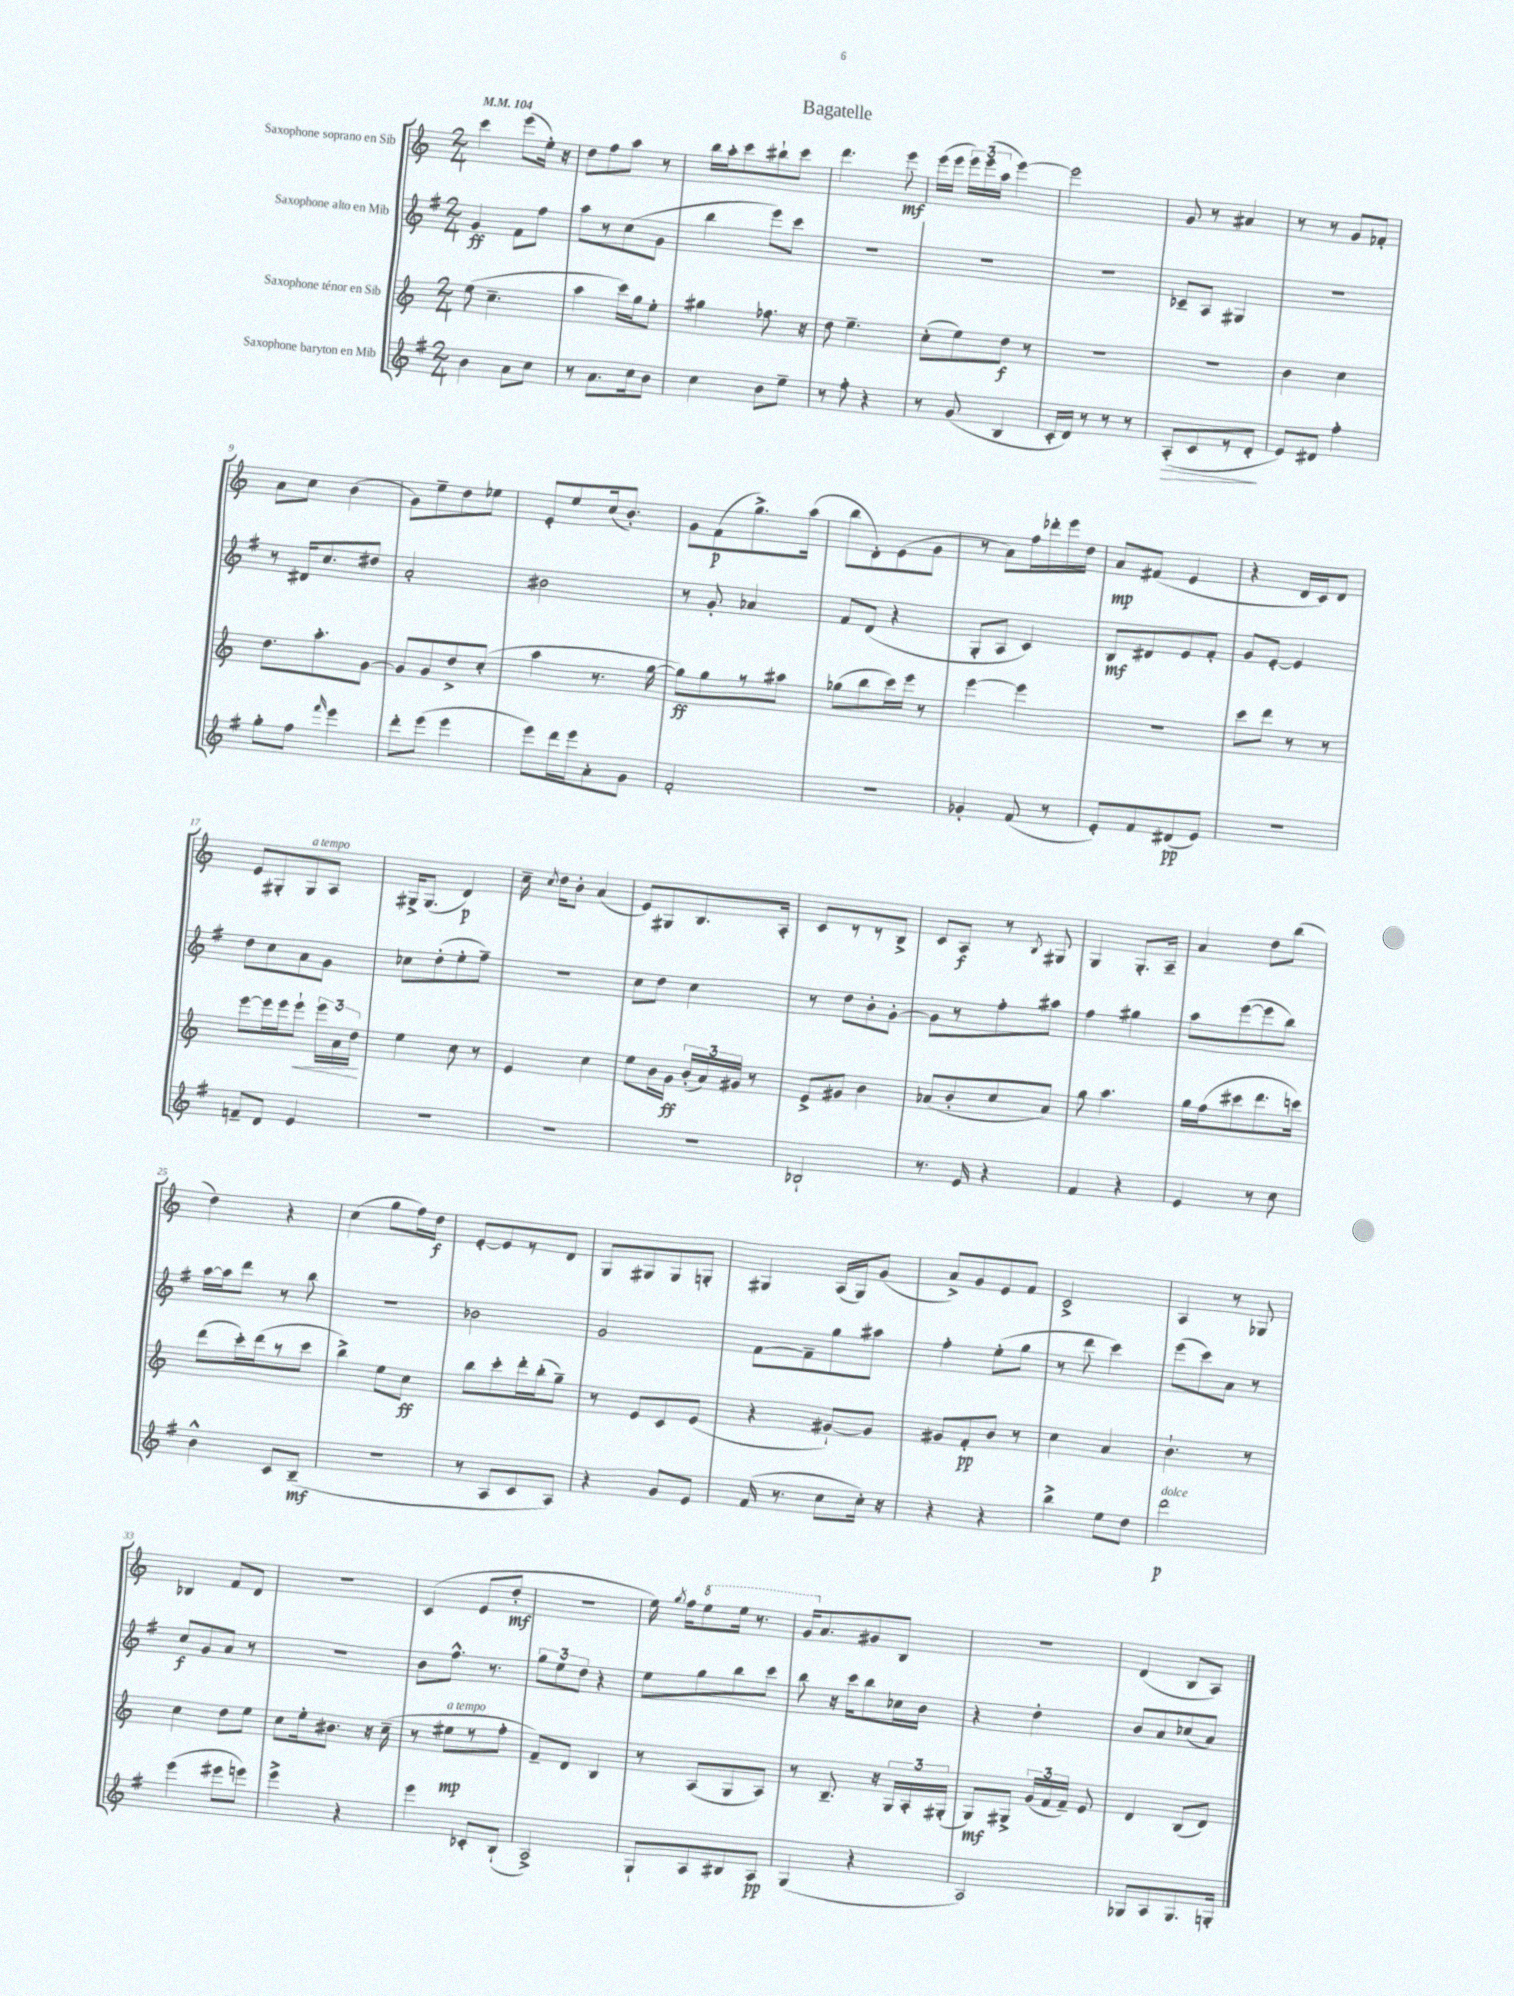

**kern	**kern	**kern	**kern
*staff4	*staff3	*staff2	*staff1
*clefG2	*clefG2	*clefG2	*clefG2
*k[f#]	*k[]	*k[f#]	*k[]
*M2/4	*M2/4	*M2/4	*M2/4
*MM104	*MM104	*MM104	*MM104
4b	(8ee	4g	4ccc
.	4.cc~	.	.
8a	.	8f#	(8eee
8cc	.	8ff#	16ee')
.	.	.	16r
=	=	=	=
8r	4aa	8aa	8dd
8.a	.	8r	8ff
.	16ccc)	(8cc	8aa
16cc	16gg	.	.
8b	8ee'	8g	8r
=	=	=	=
4cc	4gg#	4bb	16bb
.	.	.	16aa'
.	.	.	8ccc
8b	8.ff-	8eee)	8bb#`
8ee~	.	8ccc	8ccc
.	16r	.	.
=	=	=	=
8r	8dd	2r	4.ddd
8ff#'	4.ee~	.	.
4r	.	.	.
.	.	.	8eee
=	=	=	=
8r	(8cc'	2r	(16eee
.	.	.	16eee
(8g	8ee)	.	24eee)
.	.	.	(24eee
.	.	.	24aa
4B	8dd	.	[4eee)
.	8r	.	.
=	=	=	=
16c'	2r	2r	2eee]
16d)	.	.	.
8r	.	.	.
8r	.	.	.
8r	.	.	.
=	=	=	=
(8A'	2r	8c-~	8g
8c	.	8A	8r
8r	.	4G#	4a#
8d'	.	.	.
=	=	=	=
8e)	4b	2r	8r
8d#	.	.	8r
4ff#'	4cc	.	8g
.	.	.	8f-'
=	=	=	=
8gg'	8.dd	8r	8a
8ff#	.	16d#	8cc
.	8.aa'	8.cc	.
16qqfff#	.	.	.
4eee	.	.	(4b
.	[8g	8dd#	.
=	=	=	=
8ddd'	8g]	2a'	8g)
(8eee	8g	.	8ee~
4eee	8dd^	.	8dd
.	(8cc'	.	8ee-
=	=	=	=
8eee)	4aa	2b#	8e'
16ddd	.	.	8ee
16eee	.	.	.
8a'	8.r	.	(16cc
.	.	.	8.b')
8g	.	.	.
.	[16gg	.	.
=	=	=	=
2f#'	8gg])	8r	8g
.	8gg	8g'	(8f
.	8r	4a-	8.gg^)
.	8aa#	.	.
.	.	.	(16aa
=	=	=	=
2r	(8gg-	8f#	8bb
.	8bb	(8d	8d')
.	16ccc)	4r	(8e
.	16eee	.	.
.	8r	.	8g
=	=	=	=
4g-'	[4eee	8G'	8r
.	.	8A	8a)
(8f#	4eee]	4c)	16ff
.	.	.	16ddd-'
8r	.	.	16eee
.	.	.	16dd
=	=	=	=
8e')	2r	8B	8a
8f#	.	8d#	(8f#
(8d#	.	8e	4e
8e)	.	8f#'	.
=	=	=	=
2r	8ccc	8g	4r
.	8ddd	[8e'	.
.	8r	4e]	16d
.	.	.	16c)
.	8r	.	8d
=	=	=	=
8f~	[8eee	8dd	8e
8d	16eee]	8cc	8G#'
.	16eee	.	.
4e	8eee`	8a	8G#
.	24eee	8g	8A
.	24a	.	.
.	24dd	.	.
=	=	=	=
2r	4ee	8cc-	16G#^
.	.	.	(8.G#
.	.	(8dd'	.
.	8cc	8ee'	4d)
.	8r	8ff#~)	.
=	=	=	=
2r	4e	2r	16cc~
.	.	.	8qcc
.	.	.	16dd
.	.	.	8b'
.	4cc	.	(4a
=	=	=	=
2r	8ee	8cc	8e)
.	16b	8dd	8G#
.	16g	.	.
.	(24b'	4cc	8.B
.	24a)	.	.
.	24g#	.	.
.	8r	.	.
.	.	.	16A'
=	=	=	=
2B-`	8e^	8r	8c
.	8g#	8dd	8r
.	4b	8b'	8r
.	.	[8g'	8B^
=	=	=	=
8.r	(8a-	8g]	8c
.	8b'	8r	8A
16e	.	.	.
4r	8cc	8ff#'	8r
.	.	.	8qB
.	8a-)	8aa#	8G#
=	=	=	=
4f#	8gg	4ff#	4G
.	4.aa	.	.
4r	.	4gg#	8.G'
.	.	.	16A~
=	=	=	=
4e	16gg	8aa	4a
.	(16ff	.	.
.	8ccc#	([8eee	.
8r	8.ddd	8eee]	8dd
8cc	.	8bb)	(8bb
.	16ccc)	.	.
=	=	=	=
4b^^	(8ddd	[16aa	4dd)
.	.	16aa]	.
.	16ccc')	8ddd	.
.	(16ddd	.	.
8c	8r	8r	4r
(8B~	8ccc	8bb	.
=	=	=	=
2r	4bb^)	2r	(4cc
.	8ee	.	8gg
.	8cc	.	16ff)
.	.	.	16dd
=	=	=	=
8r	8bb	2b-	[8e'
8A	8ccc'	.	8e]
8c	16ddd'	.	8r
.	(16bb'	.	.
8A)	8gg~)	.	8d
=	=	=	=
4r	8r	2g	8G
.	8e	.	8G#
8g	8c	.	8G#
8e	(8e	.	8G'
=	=	=	=
(16f#	4r	[8f#	4G#
8.r	.	.	.
.	.	8f#~]	.
8cc	[8g#`)	8gg	(16A
.	.	.	16G#)
16cc')	8g#]	8aa#	(8g
16r	.	.	.
=	=	=	=
4r	8g#	4ff#'	8a^)
.	8f'	.	8g
4r	8b	(8ee'	8e
.	8r	8gg	8f
=	=	=	=
4bb^	4cc	8r	2c^
.	.	8ddd	.
8ee	4a	4ccc)	.
8dd	.	.	.
=	=	=	=
2ddd	4.b`	(8eee	4A
.	.	8ccc)	.
.	.	8a	8r
.	8r	8r	8G-
=	=	=	=
(4eee	4cc	8cc	4B-
.	.	8g	.
8eee#	8dd	8a	8f
8eee)	8ee	8r	8d
=	=	=	=
4eee^	8cc	2r	2r
.	16ee'	.	.
.	8.b#	.	.
4r	.	.	.
.	16r	.	.
.	(16cc~	.	.
=	=	=	=
4eee	8r	8b	(4c
.	8ee#	8.ff#^^	.
8c-'	8r	.	8e
.	.	8.r	.
(8B`	8ff'	.	8dd'
=	=	=	=
2A^)	8f~)	12gg	2r
.	.	12ee	.
.	8d	.	.
.	.	12dd	.
.	4B	4r	.
=	=	=	=
8G`	8r	8ee	16ee)
.	.	.	8qgg
.	.	.	16ff
8A	(8A	8gg	8eee
8B#	8G	8bb	16eee
.	.	.	8.r
8A	8A)	8ccc	.
=	=	=	=
(4G	8r	8bb	16gg
.	.	.	8.a
.	8.B~	16r	.
.	.	16ccc	.
4r	.	8bb	8g#
.	16r	.	.
.	24G	16cc-	8B
.	24A'	.	.
.	.	16b	.
.	(24G#'	.	.
=	=	=	=
2A)	8G)	4r	2r
.	8G#^	.	.
.	(24g	4dd'	.
.	24f	.	.
.	24f~)	.	.
.	8e	.	.
=	=	=	=
8G-	4d	8b	(4d
8A	.	8a	.
8.G-	(8B	(8cc-	8B
.	8d)	8a)	8A)
16G'	.	.	.
==	==	==	==
*-	*-	*-	*-
